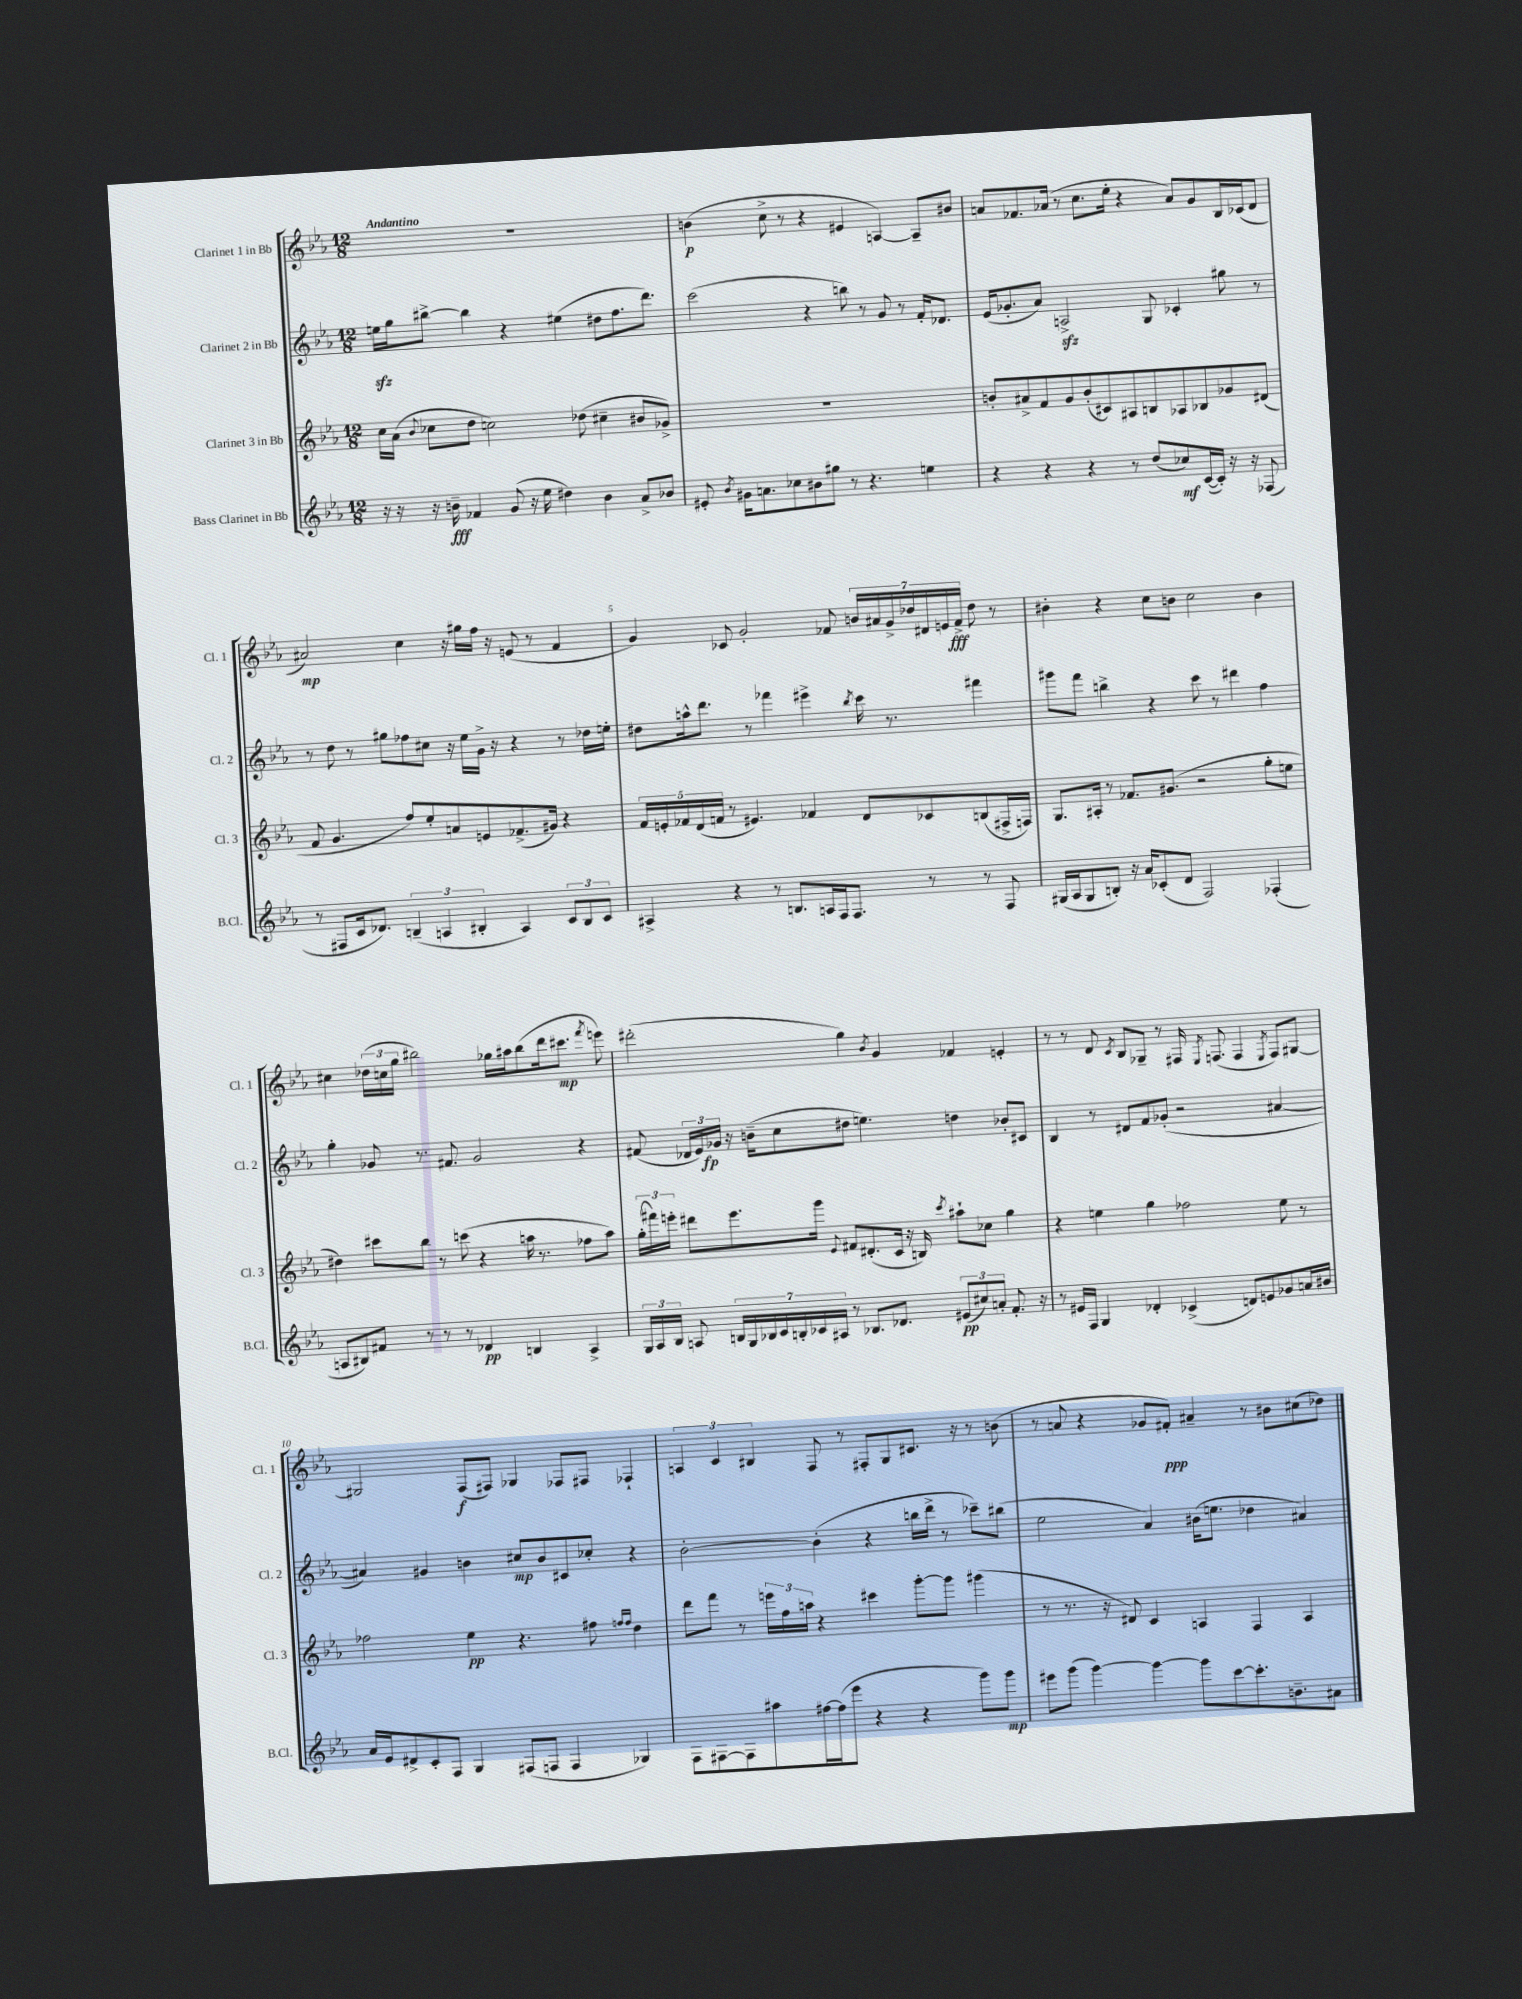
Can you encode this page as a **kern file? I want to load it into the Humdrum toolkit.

**kern	**kern	**kern	**kern
*staff4	*staff3	*staff2	*staff1
*clefG2	*clefG2	*clefG2	*clefG2
*k[b-e-a-]	*k[b-e-a-]	*k[b-e-a-]	*k[b-e-a-]
*M12/8	*M12/8	*M12/8	*M12/8
16r	16cc	16ee	1.r
16r	(16a-	16gg	.
.	8qqb-	.	.
16r	8cc-	[8bb#^	.
16b~	.	.	.
4f-	8dd	4bb#]	.
.	2cc)	.	.
(8g	.	4r	.
16r	.	.	.
16ee-	.	.	.
4dd#)	.	(4ee#	.
.	(8dd-	.	.
4b	4cc#~	8dd#	.
.	.	8.ff	.
8a-^	8b#	.	.
.	.	8.ddd)	.
8b-	8g-^)	.	.
=	=	=	=
8e#'	1.r	(2ccc	(4b
8qb-	.	.	.
16g#	.	.	.
8.a	.	.	.
.	.	.	8cc^
8cc-	.	.	8r
8b#	.	4r	4r
8gg#	.	.	.
8r	.	8bb)	4e#
4.r	.	8r	.
.	.	8g	[4A)
.	.	8r	.
4ee	.	16f'	8A~]
.	.	8.d-	.
.	.	.	8b#
=	=	=	=
4r	8b'	(16e-	8a
.	.	8.g-'	.
.	8a#^	.	8.f-
4r	8f	8a-)	.
.	.	.	(16a-
.	8g	2A^	8r
4r	(8b'	.	8.cc
.	8c#)	.	.
.	.	.	16ee-'
8r	8A#	.	4r
(8dd	8B	8G	.
8cc-)	8A-	4c-'	8a-)
([16c	8B-	.	8g
16c'])	.	.	.
16r	8g-	8gg#	16B-
16r	.	.	(16c-
(8F-	(8d#	8r	8d
=	=	=	=
8r	8f	8r	2a#)
8F#	4.g	8dd	.
16c	.	8r	.
8.d-)	.	.	.
.	.	8gg#	.
(6B~	8ff)	8ff-	4cc
.	8ee-'	8cc#	.
6A	.	.	.
.	8a	16r	16r
.	.	16ee-	16gg#
6B#'	.	.	.
.	8e	16g^	16ff
.	.	16r	16r
4A)	(8.f-^	4r	(8e
.	.	.	8r
.	16g#)	.	.
12c	4r	8r	4f
12B#	.	.	.
.	.	16dd-	.
12c	.	.	.
.	.	16ee'	.
=	=	=	=
4A#^	20f	8dd#	4g)
.	20e'	.	.
.	20f-	.	.
.	.	16aa^^	.
.	(20d	.	.
.	.	8.ddd	.
.	20f	.	.
4r	8r	.	8c-
.	4.e#)	8r	2g'
8r	.	4fff-	.
8.B	.	.	.
.	4f-	4eee#^	.
16A	.	.	.
16F	.	.	8f-
8.F	.	.	.
.	.	8qbb-	.
.	8d	16ccc	28b
.	.	.	28a#
.	.	8.r	.
.	.	.	28g^
.	.	.	28dd-
8r	8c-	.	.
.	.	.	28d#
.	.	.	28e
.	.	.	28f-^
8r	(8B	4fff#	8dd-
8F	16F#^	.	8r
.	16F)	.	.
=	=	=	=
(16G#	8.G	8ggg#	4b#'
16A-	.	.	.
8G#	.	8fff	.
.	16A#'	.	.
8B')	8r	4bb^	4r
16r	8.f-	.	.
16a-	.	.	.
(8c-'	.	4r	8cc
.	(8.g#	.	.
8d	.	.	8b
2F)	2r	8ccc	2cc
.	.	8r	.
.	.	4ddd#	.
(4F-'	8gg'	4ff	4b
.	8ee	.	.
=	=	=	=
8A	4dd#)	4gg'	4cc#
8B#)	.	.	.
8f#	8ccc#	8g-	(24dd-
.	.	.	24cc
.	.	.	24gg
8r	8bb-	8.r	2bb#)
8r	8r	.	.
.	.	8.f#	.
8r	(8ccc	.	.
4d-	4r	2g-	.
.	.	.	16gg-
.	.	.	16aa#
4B	16aa	.	(8bb#
.	8.r	.	.
.	.	.	16ddd
.	.	.	8.ccc#
4A^	8ff-	4r	.
.	.	.	8qfff
.	8aa)	.	8eee)
=	=	=	=
24G	(24gg'	(8f#	(2ddd#'
24A-	24fff#)	.	.
24B-	24eee'	.	.
8A	8ddd#	24d-	.
.	.	24e-)	.
.	.	24g-	.
28B	8.eee	16r	.
28G	.	.	.
.	.	(16b~	.
28B-	.	.	.
28c	.	.	.
.	.	8cc	.
28B'	.	.	.
28c-	.	.	.
.	16ggg	.	.
28A#	.	.	.
.	8qqe-	.	.
8r	8f#	8dd#	4gg)
8.B-	(8.d#'	4.ee)	.
.	.	.	8qb-
.	.	.	4g
8.d-	16c	.	.
.	16r	.	.
.	16B)	.	.
.	8qccc	.	.
(12e#	8aa#`	4dd	4f-
12cc#)	.	.	.
.	8cc-	.	.
12a'	.	.	.
8.f'	4gg	8b-'	4e'
.	.	8c#	.
16r	.	.	.
=	=	=	=
8r	4r	4B-	8r
16e#	.	.	8r
16F	.	.	.
4G	4ee	8r	8d
.	.	.	8qc
.	.	8d#	8B-
4d-'	4gg	8f	8G-~
.	.	(8g-'	8r
(4c-^	2ff-	2r	16F#
.	.	.	8qE-
.	.	.	(8.F
8d)	.	.	4F
8e	.	.	.
.	.	.	8qE-
8g-	8ee	[4a#	8F)
16a	8r	.	[8G#
16b#	.	.	.
=	=	=	=
16a-	2ff-	4a#])	2G#]
16e-	.	.	.
8d#^	.	.	.
8c'	.	4g#	.
8F	.	.	.
4G	4ee-	4b	(8F
.	.	.	8F#)
(8F#	4.r	8cc#	4G-
8F	.	8b	.
4F	.	8c#	8F-
.	8ff#	8cc-'	8F#
.	16qqff	.	.
.	16qqff	.	.
4G-)	4dd	4r	4F-`
=	=	=	=
8F	8ddd	[2b-'	6A
[8F#	8fff	.	.
.	.	.	6c
8F#]	8r	.	.
.	.	.	6B#
8aa#	24eee	.	.
.	24ff	.	.
.	24aa	.	.
[16ff#	4r	(4b-']	8F
(16ff#]	.	.	.
8eee-	.	.	8r
4r	4ccc#	4r	8F#'
.	.	.	8G
4r	[8ggg'	16bb	8.c#
.	.	16ddd^	.
.	8ggg]	8r	.
.	.	.	16r
8ggg)	(4ggg#	8ccc-~)	8r
8ggg	.	(8bb#	(8b
=	=	=	=
8eee#	8r	2ee-	8r
(8ggg	8.r	.	8a
[4ggg)	.	.	4r
.	16r	.	.
.	8d#)	.	.
4ggg_	4c	4a-)	8g-
.	.	.	8f#')
8ggg]	4A	(16b#	4a#~
.	.	8.ee	.
[8ccc	.	.	.
8.ccc']	4F	4dd-	8r
.	.	.	8b#
8.b~	.	.	.
.	4A	4a#)	(8cc#
8a#	.	.	8dd-)
==	==	==	==
*-	*-	*-	*-
